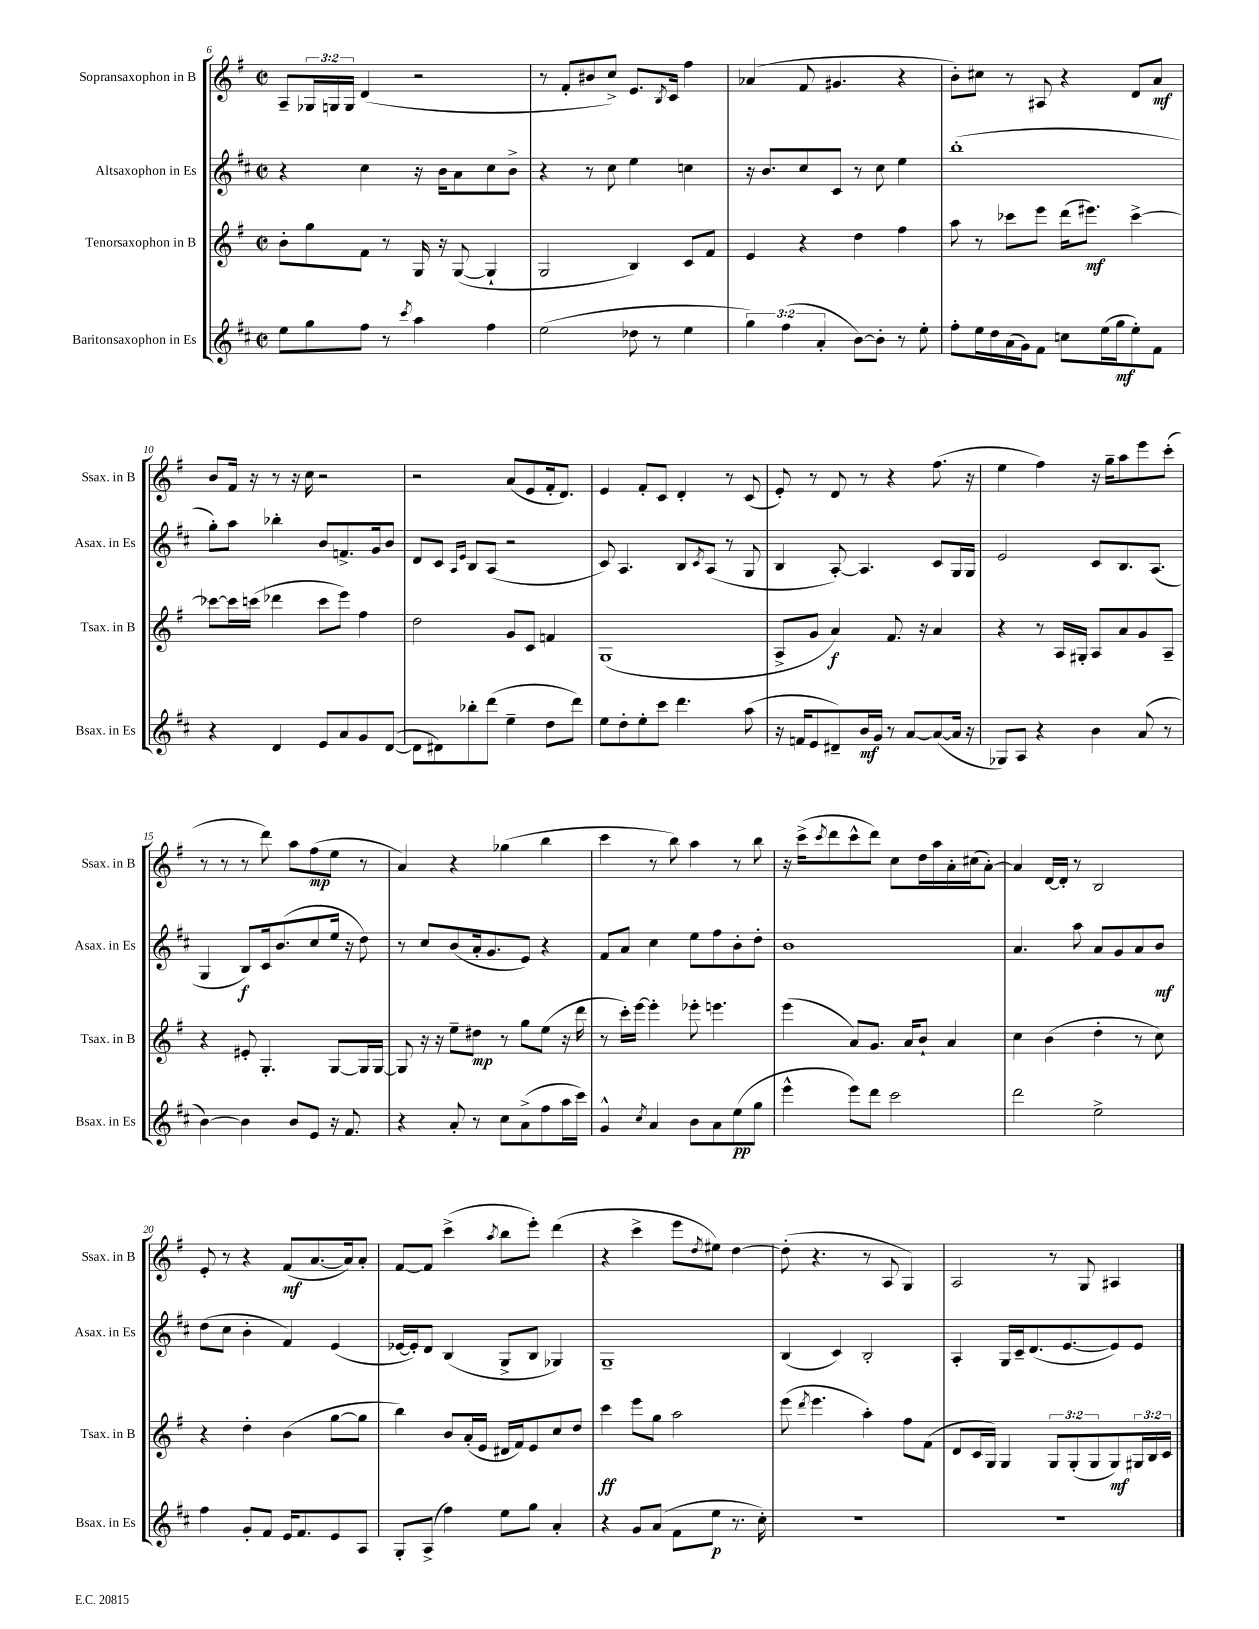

**kern	**dynam	**kern	**dynam	**kern	**dynam	**kern	**dynam
*part4	*part4	*part3	*part3	*part2	*part2	*part1	*part1
*staff4	*staff4	*staff3	*staff3	*staff2	*staff2	*staff1	*staff1
*I"Baritonsaxophon in Es	*	*I"Tenorsaxophon in B	*	*I"Altsaxophon in Es	*	*I"Sopransaxophon in B	*
*I'Bsax. in Es	*	*I'Tsax. in B	*	*I'Asax. in Es	*	*I'Ssax. in B	*
*clefG2	*	*clefG2	*	*clefG2	*	*clefG2	*
*k[f#c#]	*	*k[f#]	*	*k[f#c#]	*	*k[f#]	*
*M2/2	*	*M2/2	*	*M2/2	*	*M2/2	*
*met(c|)	*	*met(c|)	*	*met(c|)	*	*met(c|)	*
=6	=6	=6	=6	=6	=6	=6	=6
8ee\L	.	8b'\L	.	4r	.	8A~/L	.
8gg\	.	8gg\	.	.	.	24G-X/L	.
.	.	.	.	.	.	24Gn/	.
.	.	.	.	.	.	24G/JJ	.
8ff#\J	.	8f#\J	.	4cc#\	.	(4d/	.
8r	.	8r	.	.	.	.	.
8qccc#/	.	.	.	.	.	.	.
4aa\	.	16G/	.	16r	.	2r	.
.	.	16r	.	16b\KL	.	.	.
.	.	([8G/	.	8a\	.	.	.
4ff#\	.	4G`/]	.	8cc#\	.	.	.
.	.	.	.	8b^\J	.	.	.
=7	=7	=7	=7	=7	=7	=7	=7
(2ee\	.	2G/	.	4r	.	8r	.
.	.	.	.	.	.	8f#'/L	.
.	.	.	.	8r	.	8b#X/	.
.	.	.	.	8cc#\	.	8cc^/J)	.
8dd-X\	.	4B/)	.	4ee\	.	8.e/L	.
8r	.	.	.	.	.	.	.
.	.	.	.	.	.	8qB/	.
.	.	.	.	.	.	16c/Jk	.
4ee\	.	8c/L	.	4ccn\	.	4ff#\	.
.	.	8f#/J	.	.	.	.	.
=8	=8	=8	=8	=8	=8	=8	=8
6gg\)	.	4e/	.	16r	.	(4a-X/	.
.	.	.	.	8.b/L	.	.	.
(6ff#\	.	.	.	.	.	.	.
.	.	4r	.	8cc#/	.	8f#/	.
6a'/	.	.	.	.	.	.	.
.	.	.	.	8c#/J	.	4.g#X/	.
[8b\L)	.	4dd\	.	8r	.	.	.
8b'\J]	.	.	.	8cc#\	.	.	.
8r	.	4ff#\	.	4ee\	.	4r	.
8ee'\	.	.	.	.	.	.	.
=9	=9	=9	=9	=9	=9	=9	=9
8ff#'\L	.	8aa\	.	(1bb'	.	8b'\L)	.
16ee\L	.	8r	.	.	.	8cc#X\J	.
16dd\	.	.	.	.	.	.	.
(16a\	.	8ccc-X\L	.	.	.	8r	.
16g\J)	.	.	.	.	.	.	.
8f#\J	.	8eee\J	.	.	.	8A#X/	.
8ccn\L	.	(16ddd\KL	.	.	.	4r	.
.	.	8.eee#X\J)	mf	.	.	.	.
(16ee\L	.	.	.	.	.	.	.
16gg\J	mf	.	.	.	.	.	.
8ee'\)	.	[4ccc-^\	.	.	.	8d/L	.
8f#\J	.	.	.	.	.	8a/J	mf
!!LO:LB:g=z
=10	=10	=10	=10	=10	=10	=10	=10
4r	.	8ccc-X\L_	.	8gg'\L)	.	8b/L	.
.	.	16ccc-\L]	.	8aa\J	.	16f#/Jk	.
.	.	(16cccn\JJ	.	.	.	16r	.
4d/	.	4ddd-X\	.	4bb-X'\	.	8r	.
.	.	.	.	.	.	16r	.
.	.	.	.	.	.	16cc\	.
8e/L	.	8ccc\L	.	8b/L	.	2r	.
8a/	.	8eee\J)	.	8.fn^/	.	.	.
8g/	.	4ff#\	.	.	.	.	.
.	.	.	.	16g/k	.	.	.
([8d/J	.	.	.	8b/J	.	.	.
=11	=11	=11	=11	=11	=11	=11	=11
8d\L]	.	2dd\	.	8d/L	.	2r	.
8d#X\)	.	.	.	8c#/J	.	.	.
.	.	.	.	16qqA/LL	.	.	.
.	.	.	.	16qqe/JJ	.	.	.
8bb-X'\	.	.	.	8B/L	.	.	.
(8ddd\J	.	.	.	(8A/J	.	.	.
4ee~\	.	8g/L	.	2r	.	(8a/L	.
.	.	8c/J	.	.	.	8e/	.
8dd\L	.	4fn/	.	.	.	16f#'/k	.
.	.	.	.	.	.	8.d/J)	.
8ddd\J)	.	.	.	.	.	.	.
=12	=12	=12	=12	=12	=12	=12	=12
8ee\L	.	(1G	.	8c#/)	.	4e/	.
8dd'\	.	.	.	4.A/	.	.	.
8ee'\	.	.	.	.	.	8f#'/L	.
8ccc#\J	.	.	.	.	.	8c/J	.
4.ddd\	.	.	.	8B/L	.	4d'/	.
.	.	.	.	8qc#/	.	.	.
.	.	.	.	(8A/J	.	.	.
.	.	.	.	8r	.	8r	.
(8aa\	.	.	.	8G/	.	(8c/	.
=13	=13	=13	=13	=13	=13	=13	=13
16r	.	8A^/L	.	4B/	.	8e'/)	.
16fn/KL	.	.	.	.	.	.	.
8e/	.	8g/J	.	.	.	8r	.
8d#X~/)	.	4a/)	f	[8A'/)	.	8d/	.
16b/L	mf	.	.	4.A/]	.	8r	.
16g/JJ	.	.	.	.	.	.	.
8r	.	8.f#/	.	.	.	4r	.
[8a/L	.	.	.	.	.	.	.
.	.	16r	.	.	.	.	.
(8a/_	.	4a/	.	8c#/L	.	(8.ff#\	.
16a/Jk]	.	.	.	16G/L	.	.	.
16r	.	.	.	16G/JJ	.	16r	.
=14	=14	=14	=14	=14	=14	=14	=14
8G-X/L)	.	4r	.	2e/	.	4ee\	.
8A/J	.	.	.	.	.	.	.
4r	.	8r	.	.	.	4ff#\)	.
.	.	16A/LL	.	.	.	.	.
.	.	16G#X'/JJ	.	.	.	.	.
4b\	.	8A/L	.	8c#/L	.	16r	.
.	.	.	.	.	.	16gg~\KL	.
.	.	8a/	.	8.B/	.	8aa\	.
(8a/	.	8g/	.	.	.	8eee\	.
.	.	.	.	(8.A/J	.	.	.
8r	.	8A~/J	.	.	.	(8ccc'\J	.
!!LO:LB:g=z
=15	=15	=15	=15	=15	=15	=15	=15
[4b\)	.	4r	.	4G/	.	8r	.
.	.	.	.	.	.	8r	.
4b\]	.	8e#X'/	.	8B/L)	f	8r	.
.	.	4.G'/	.	16c#/k	.	8ddd\)	.
.	.	.	.	(8.b/	.	.	.
8b/L	.	.	.	.	.	8aa\L	.
8e/J	.	.	.	8cc#/	.	(8ff#\	mp
16r	.	[8G/L	.	16ee/Jk	.	8ee\J	.
8.f#/	.	.	.	16r	.	.	.
.	.	16G/L]	.	8dd\)	.	8r	.
.	.	[16G/JJ	.	.	.	.	.
=16	=16	=16	=16	=16	=16	=16	=16
4r	.	8G/]	.	8r	.	4a/)	.
.	.	16r	.	8cc#/L	.	.	.
.	.	16r	.	.	.	.	.
8a'/	.	8ee~\L	.	(8b/	.	4r	.
8r	.	8dd#X\J	mp	16a'/k	.	.	.
.	.	.	.	8.g/	.	.	.
8cc#\L	.	8r	.	.	.	(4gg-X\	.
(8a^\	.	8gg\L	.	8e/J)	.	.	.
8ff#\	.	(8ee\J	.	4r	.	4bb\	.
16aa\L	.	16r	.	.	.	.	.
16ccc#\JJ)	.	16ddd\	.	.	.	.	.
=17	=17	=17	=17	=17	=17	=17	=17
4g^^/	.	8r	.	8f#/L	.	4ccc\	.
.	.	16ccc'\LL)	.	8a/J	.	.	.
.	.	[16eee\JJ	.	.	.	.	.
8qcc#/	.	.	.	.	.	.	.
4a/	.	4eee'\]	.	4cc#\	.	8r	.
.	.	.	.	.	.	8bb\)	.
8b\L	.	8eee-X'\	.	8ee\L	.	4aa\	.
8a\	.	4.eeen\	.	8ff#\	.	.	.
(8ee\	pp	.	.	8b'\	.	8r	.
8gg\J	.	.	.	8dd'\J	.	8bb\	.
=18	=18	=18	=18	=18	=18	=18	=18
4eee^^\	.	(4eee\	.	1b	.	16r	.
.	.	.	.	.	.	(16ccc^\KL	.
.	.	.	.	.	.	8qccc/	.
.	.	.	.	.	.	8ddd\	.
8eee\L)	.	8a/L)	.	.	.	8ccc^^\	.
8ddd\J	.	8.g/J	.	.	.	8ddd\J)	.
2ccc#\	.	.	.	.	.	8cc\L	.
.	.	16a/KL	.	.	.	.	.
.	.	8b`/J	.	.	.	16dd\L	.
.	.	.	.	.	.	16aa\	.
.	.	4a/	.	.	.	16a'\	.
.	.	.	.	.	.	(16cc#X\J	.
.	.	.	.	.	.	[8a'\J)	.
=19	=19	=19	=19	=19	=19	=19	=19
2ddd\	.	4cc\	.	4.a/	.	4a/]	.
.	.	(4b\	.	.	.	[16d/LL	.
.	.	.	.	.	.	16d'/JJ]	.
.	.	.	.	8aa\	.	8r	.
2ee^\	.	4dd'\	.	8a/L	.	2B/	.
.	.	.	.	8g/	.	.	.
.	.	8r	.	8a/	.	.	.
.	.	8cc\)	.	8b/J	mf	.	.
!!LO:LB:g=z
=20	=20	=20	=20	=20	=20	=20	=20
4ff#\	.	4r	.	(8dd\L	.	8e'/	.
.	.	.	.	8cc#\J	.	8r	.
8g'/L	.	4dd'\	.	4b'\	.	4r	.
8f#/J	.	.	.	.	.	.	.
16e/KL	.	(4b\	.	4f#/)	.	(8f#/L	mf
8.f#/	.	.	.	.	.	.	.
.	.	.	.	.	.	[8.a/	.
8e/	.	[8gg\L	.	(4e/	.	.	.
.	.	.	.	.	.	16a/k])	.
8A/J	.	8gg\J]	.	.	.	8a'/J	.
=21	=21	=21	=21	=21	=21	=21	=21
8G'/L	.	4bb\)	.	[16e-X/LL	.	[8f#/L	.
.	.	.	.	16e-'/J])	.	.	.
(8A^/J	.	.	.	8d/J	.	8f#/J]	.
4ff#\)	.	8b/L	.	(4B/	.	(4ccc^\	.
.	.	(16a'/L	.	.	.	.	.
.	.	16e/JJ	.	.	.	.	.
.	.	.	.	.	.	8qaa/	.
8ee\L	.	16d#X/LL	.	8G^/L	.	8bb\L	.
.	.	16f#/J)	.	.	.	.	.
8gg\J	.	8e/	.	8B/J	.	8eee'\J)	.
4a'/	.	8cc/	.	4G-X/)	.	(4ddd\	.
.	.	8dd/J	.	.	.	.	.
=22	=22	=22	=22	=22	=22	=22	=22
4r	.	4ccc\	ff	1G~	.	4r	.
8g/L	.	8eee\L	.	.	.	4ccc^\	.
(8a/J	.	8gg\J	.	.	.	.	.
8f#\L	.	2aa\	.	.	.	8eee\L	.
.	.	.	.	.	.	8qdd/	.
8ee\J	p	.	.	.	.	8ee#X\J)	.
8.r	.	.	.	.	.	[4dd\	.
16cc#'\)	.	.	.	.	.	.	.
=23	=23	=23	=23	=23	=23	=23	=23
1r	.	(8eee\	.	(4B/	.	(8dd'\]	.
.	.	8qddd/	.	.	.	.	.
.	.	4.eee\	.	.	.	4.r	.
.	.	.	.	4c#/)	.	.	.
.	.	4aa'\)	.	2B'/	.	8r	.
.	.	.	.	.	.	8A/	.
.	.	8ff#\L	.	.	.	4G/)	.
.	.	(8f#\J	.	.	.	.	.
=24	=24	=24	=24	=24	=24	=24	=24
1r	.	8d/L	.	4A'/	.	2A/	.
.	.	16c/L	.	.	.	.	.
.	.	16G/JJ)	.	.	.	.	.
.	.	4G/	.	16G/LL	.	.	.
.	.	.	.	16c#~/J	.	.	.
.	.	.	.	(8.d/	.	.	.
.	.	12G/L	.	.	.	8r	.
.	.	.	.	[8.e/	.	.	.
.	.	(12G'/	.	.	.	.	.
.	.	.	.	.	.	8G/	.
.	.	12G/	.	.	.	.	.
.	.	8G/)	mf	8e/])	.	4A#X/	.
.	.	24G#X/L	.	8e/J	.	.	.
.	.	24B/	.	.	.	.	.
.	.	24c/JJ	.	.	.	.	.
==	==	==	==	==	==	==	==
*-	*-	*-	*-	*-	*-	*-	*-
